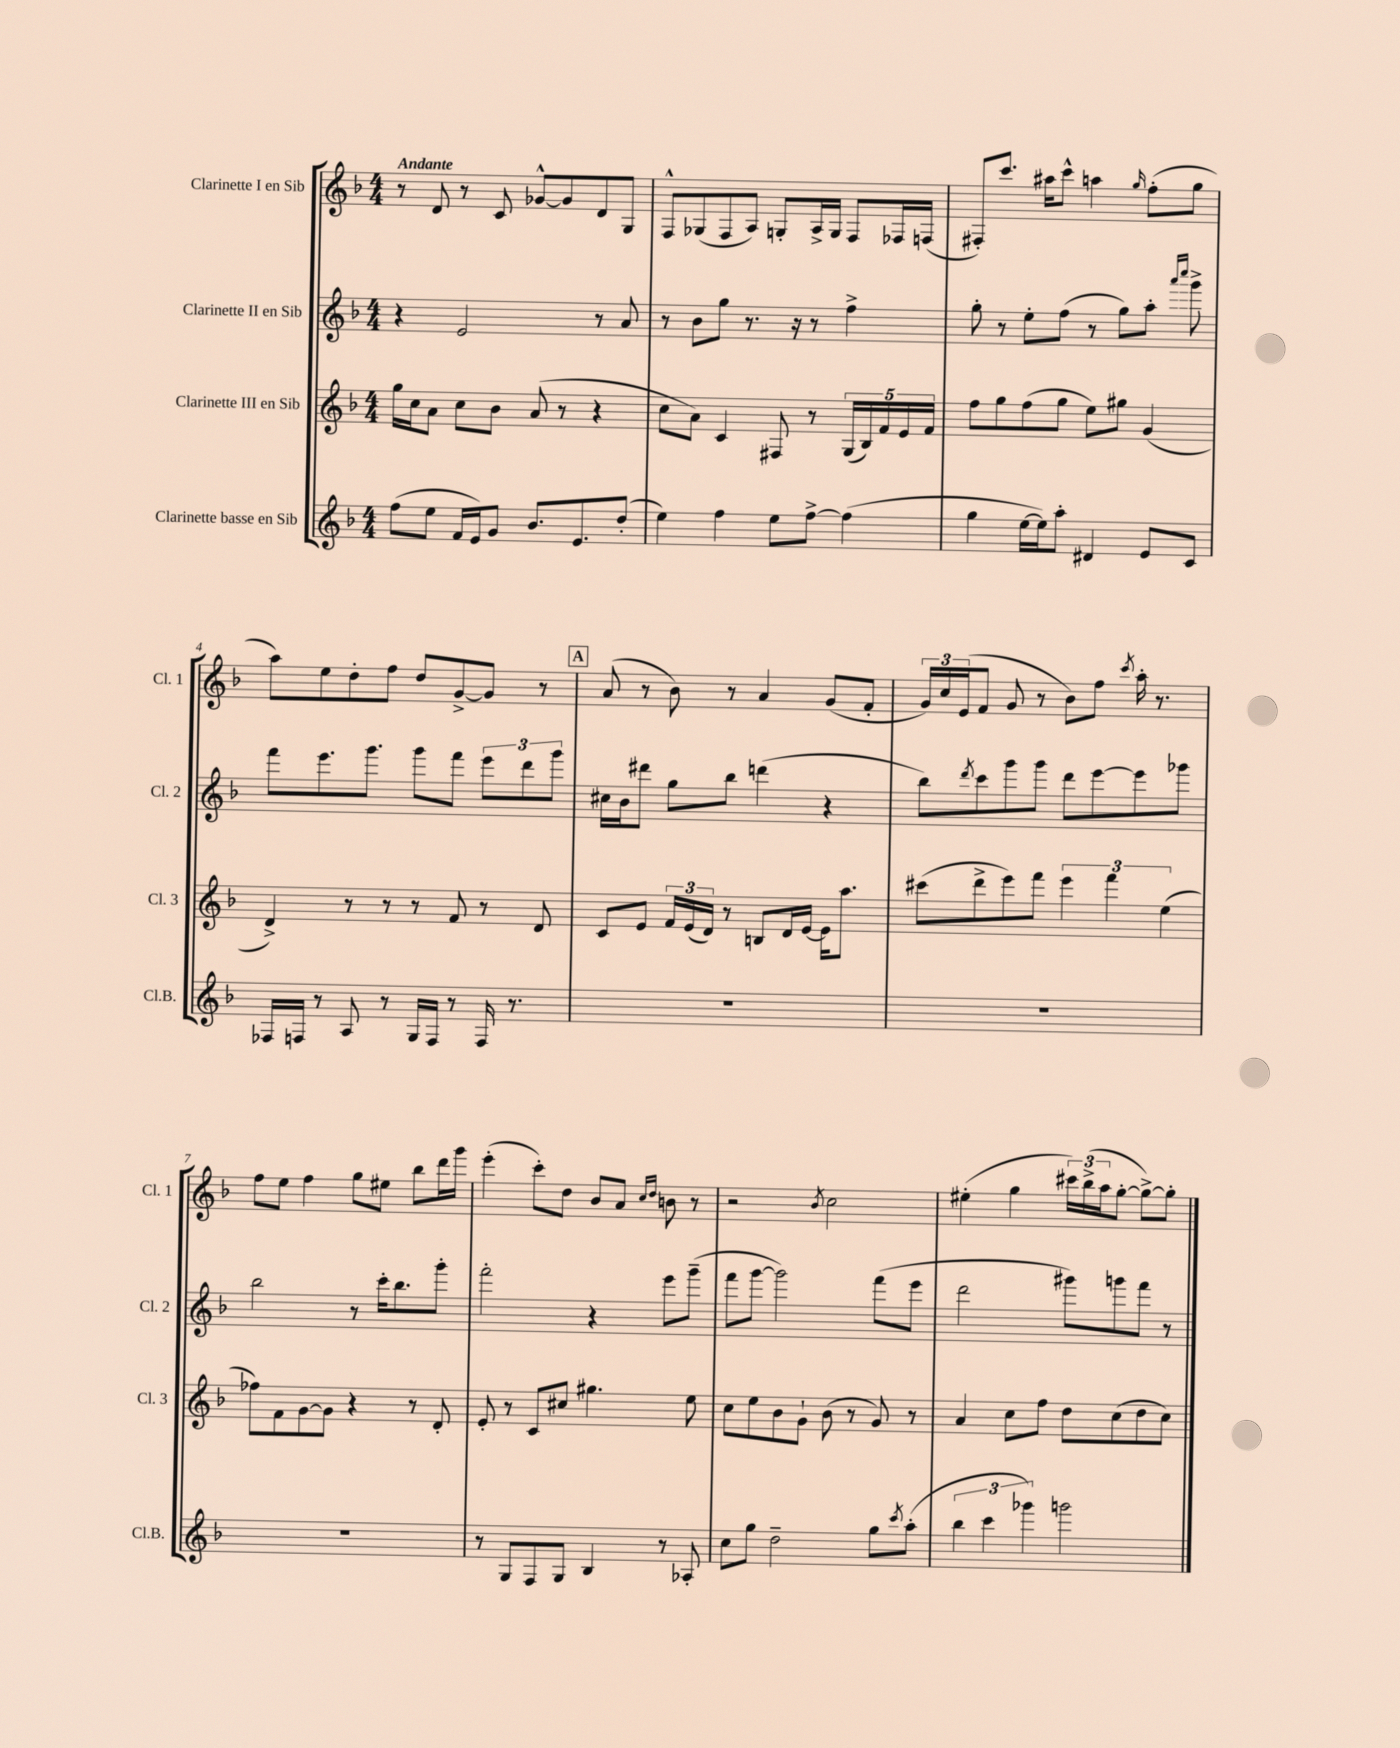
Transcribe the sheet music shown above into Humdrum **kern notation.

**kern	**kern	**kern	**kern
*staff4	*staff3	*staff2	*staff1
*clefG2	*clefG2	*clefG2	*clefG2
*k[b-]	*k[b-]	*k[b-]	*k[b-]
*M4/4	*M4/4	*M4/4	*M4/4
(8ff	16gg	4r	8r
.	16cc	.	.
8ee	8a	.	8d
16f	8cc	2e	8r
16e)	.	.	.
8g	8b-	.	8c
8.b-	(8a	.	[8g-^^
.	8r	.	8g-]
8.e	.	.	.
.	4r	8r	8d
(8dd'	.	8a	8G
=	=	=	=
4ee)	8cc	8r	8F^^
.	8a)	8b-	(8G-
4ff	4c	8gg	8F
.	.	8.r	8A)
8ee	8F#	.	8G'
.	.	16r	.
[8ff^	8r	8r	16A^
.	.	.	16G
(4ff]	(20G	4ff^	8F
.	20B-)	.	.
.	20f	.	.
.	.	.	16F-
.	20e	.	.
.	.	.	(16F
.	20f	.	.
=	=	=	=
4gg	8ff	8gg'	8F#')
.	8gg	8r	8.ccc
[16ee	(8ff	8ee'	.
16ee])	.	.	16aa#
8aa'	8gg	(8ff	8ccc^^
4d#	8ee)	8r	4aa
.	8gg#	8gg)	.
.	.	.	16qqgg
8e	(4g	8aa'	(8ff'
.	.	16qqaaa	.
.	.	16qqcccc	.
8c	.	8ggg^	8gg
=	=	=	=
16F-	4d^)	8fff	8aa)
16F	.	.	.
8r	.	8.eee	8ee
8A	8r	.	8dd'
.	.	8.ggg	.
8r	8r	.	8ff
16G	8r	8ggg	8dd
16F	.	.	.
8r	8f	8fff	[8g^
16F	8r	12eee	8g]
8.r	.	.	.
.	.	12ddd	.
.	8d	.	8r
.	.	12ggg	.
=	=	=	=
1r	8c	16cc#	(8a
.	.	16b-	.
.	8e	8ddd#	8r
.	24f	8gg	8b-)
.	(24e	.	.
.	24d)	.	.
.	8r	8bb-	8r
.	8B	(4ddd	4a
.	16d	.	.
.	[16e	.	.
.	16e]	4r	(8g
.	8.aa	.	.
.	.	.	8f'
=	=	=	=
1r	(8ccc#	8bb-)	24g)
.	.	.	24cc
.	.	.	(24e
.	.	8qddd	.
.	8ddd^	8ccc	8f
.	8eee)	8ggg	8g
.	8fff	8ggg	8r
.	6eee	8ddd	8b-)
.	.	[8eee	8ff
.	6fff	.	.
.	.	.	8qccc
.	.	8eee]	16aa'
.	.	.	8.r
.	(6ee	.	.
.	.	8ggg-	.
=	=	=	=
1r	8ff-)	2bb-	8ff
.	8f	.	8ee
.	[8g	.	4ff
.	8g]	.	.
.	4r	8r	8gg
.	.	16ccc'	8ee#
.	.	8.bb-	.
.	8r	.	8bb-
.	8d'	8ggg'	16ddd
.	.	.	16ggg
=	=	=	=
8r	8e'	2fff'	(4eee'
8G	8r	.	.
8F	8c	.	8ccc')
8G	8cc#	.	8dd
4B-	4.gg#	4r	8b-
.	.	.	8a
.	.	.	16qqcc
.	.	.	16qqdd
8r	.	8eee	8b
8A-'	8ee	(8ggg~	8r
=	=	=	=
8cc	8cc	8fff	2r
8gg	8ee	[8ggg	.
2dd~	8b-	2ggg])	.
.	8g`	.	.
.	.	.	8qb-
.	(8b-	.	2cc
.	8r	.	.
8gg	8g)	(8fff	.
8qccc	.	.	.
(8aa'	8r	8eee	.
=	=	=	=
6bb-	4a	2ddd	(4ee#'
6ccc	.	.	.
.	8cc	.	4gg
6ggg-)	.	.	.
.	8ff	.	.
2ggg	8dd	8ggg#)	24ccc#)
.	.	.	(24bb-^
.	.	.	24aa
.	(8cc	8ggg	[8gg'
.	8dd	8fff	8gg^_)
.	8cc)	8r	8gg']
==	==	==	==
*-	*-	*-	*-
